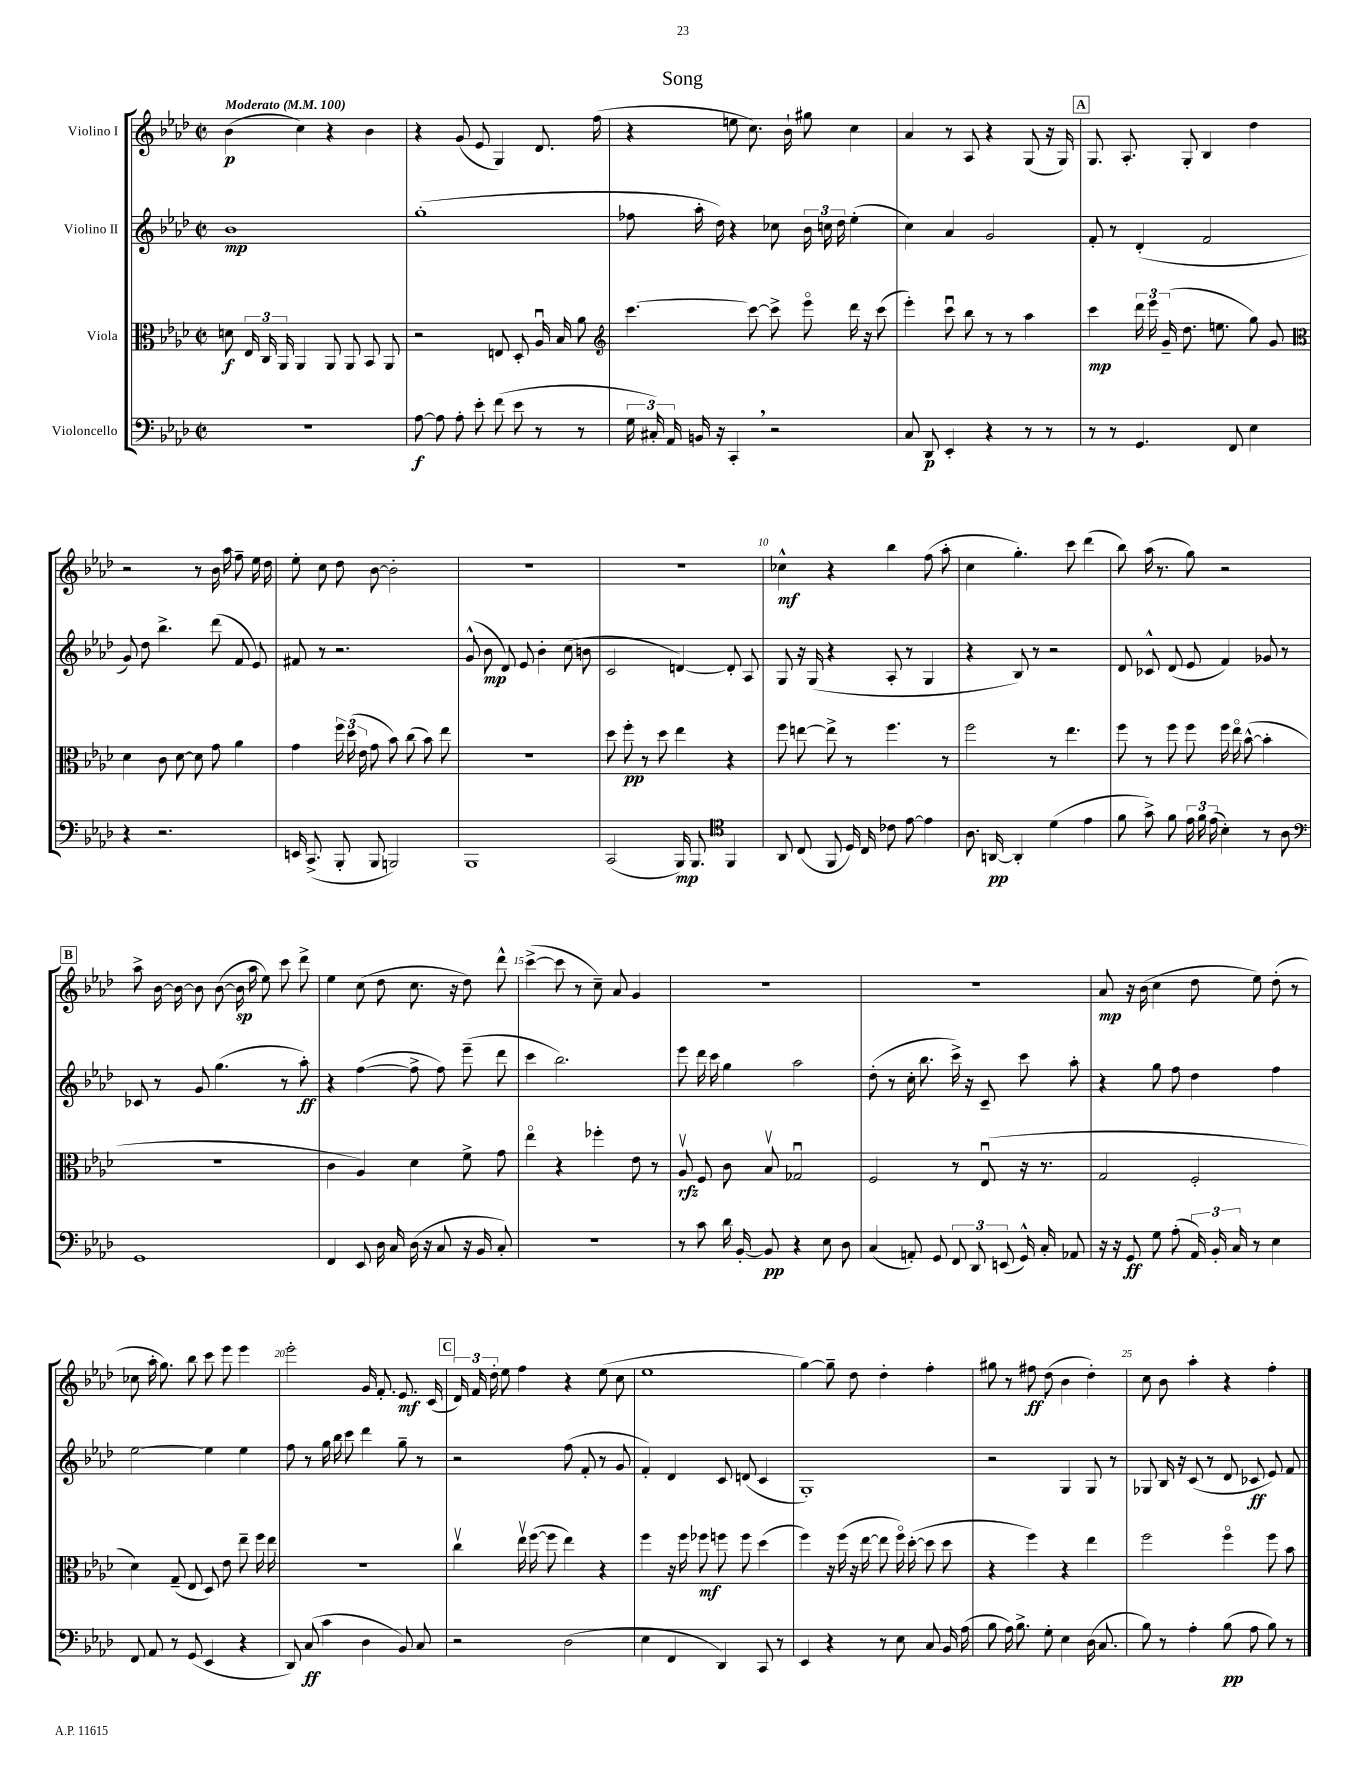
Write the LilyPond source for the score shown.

\header { title = "Song" }
<<
\new StaffGroup <<
\new Staff = "s0" \with { instrumentName = "Violino I" } {
    \clef treble \key aes \major \defaultTimeSignature \time 2/2 \tempo "Moderato" 4 = 100
    \autoBeamOff bes'4\p( c''4) r4 bes'4 |
    r4 g'8( ees'8 g4) des'8. f''16( |
    r4 e''8 c''8.) bes'16-! gis''8 c''4 |
    aes'4 r8 aes8 r4 g8( r16 g16) |
    \mark \markup { \box "A" } g8. aes8.-. g8-. bes4 des''4 |
    r2 r8 bes'16 aes''16 f''8-- ees''16 des''16 |
    ees''8-. c''8 des''8 bes'8~ bes'2-. |
    R1 |
    R1 |
    ces''4-^\mf r4 bes''4 f''8( aes''8-. |
    c''4 g''4.-.) c'''8 des'''4( |
    bes''8) aes''16( r8. g''8) r2 |
    \mark \markup { \box "B" } aes''8-> bes'16~ bes'16~ bes'8 bes'8~( bes'16\sp aes''16 ees''8) c'''8 des'''8-> |
    ees''4 c''8( des''8 c''8. r16 des''8) des'''8-^ |
    c'''4~->( c'''8 r8 c''8--) aes'8 g'4 |
    R1 |
    r1 |
    aes'8\mp r16 bes'16( c''4 des''8 ees''8) des''8-.( r8 |
    ces''8 aes''16-. g''8.) bes''8 c'''8 ees'''8 ees'''4 |
    ees'''2-. g'16 f'8.-. ees'8.\mf c'16( |
    \mark \markup { \box "C" } \tuplet 3/2 { des'16) f'16 des''16-. } ees''8 f''4 r4 ees''8( c''8 |
    ees''1 |
    g''4~) g''8-- des''8 des''4-. f''4-. |
    gis''8 r8 fis''8\ff des''8( bes'4 des''4-.) |
    c''8 bes'8 aes''4-. r4 f''4-. \bar "|." |
}
\new Staff = "s1" \with { instrumentName = "Violino II" } {
    \clef treble \key aes \major \defaultTimeSignature \time 2/2
    \autoBeamOff bes'1\mp |
    g''1-.( |
    fes''8 aes''16-. des''16) r4 ces''8 \tuplet 3/2 { bes'16 c''16 des''16 } ees''4-.( |
    c''4) aes'4 g'2 |
    \mark \markup { \box "A" } f'8-. r8 des'4-.( f'2 |
    g'8) des''8 bes''4.-> des'''8( f'8 ees'8) |
    fis'8 r8 r2. |
    g'8-^( bes'8\mp des'8) ees'8 bes'4-. c''8( b'8 |
    c'2 d'4~) d'8-. aes8 |
    g8 r16 g16( r4 aes8-. r8 g4 |
    r4 bes8) r8 r2 |
    des'8 ces'8-^ des'8( ees'8 f'4) ges'8 r8 |
    \mark \markup { \box "B" } ces'8 r8 g'8 g''4.( r8 aes''8-.\ff) |
    r4 f''4~( f''8-> f''8) ees'''8--( des'''8 |
    c'''4 bes''2.) |
    ees'''8 des'''16 c'''16 g''4 aes''2 |
    des''8-.( r8 c''16-. bes''8. c'''16->) r16 c'8-- c'''8 aes''8-. |
    r4 g''8 f''8 des''4 f''4 |
    ees''2~ ees''4 ees''4 |
    f''8 r8 g''16 bes''16 c'''8 des'''4 g''8-- r8 |
    \mark \markup { \box "C" } r2 f''8( f'8-. r8 g'8 |
    f'4-.) des'4 c'8 d'8( c'4 |
    g1-.) |
    r2 g4 g8 r8 |
    ges8 bes16 r16 c'8( r8 des'8 ces'8\ff ees'8) f'8 \bar "|." |
}
\new Staff = "s2" \with { instrumentName = "Viola" } {
    \clef alto \key aes \major \defaultTimeSignature \time 2/2
    \autoBeamOff d'8\f \tuplet 3/2 { ees16 c16 aes,16 } aes,4 aes,8 aes,8 bes,8 aes,8 |
    r2 e8 des8-. aes16\downbow bes16 aes'8 |
    \clef treble c'''4.~ c'''8~ c'''8-> ees'''8\flageolet des'''16 r16 c'''8( |
    ees'''4-.) c'''8\downbow bes''8 r8 r8 aes''4 |
    \mark \markup { \box "A" } c'''4\mp \tuplet 3/2 { des'''16 ees'''16 g'16--( } des''8. e''8. g''8) g'8 |
    \clef alto des'4 c'8 des'8~ des'8 g'8 aes'4 |
    g'4 \tuplet 3/2 { f''16 des''16( ees'16 } g'8 bes'8) c''8( bes'8) ees''8 |
    r1 |
    des''8 f''8-.\pp r8 des''8 ees''4 r4 |
    f''8 e''8~ e''8-> r8 f''4. r8 |
    f''2 r8 ees''4. |
    f''8 r8 f''8 f''8 f''16 ees''16\flageolet bes'8~-^( bes'4-. |
    \mark \markup { \box "B" } r1 |
    c'4 aes4) des'4 f'8-> g'8 |
    ees''4\flageolet r4 fes''4-. ees'8 r8 |
    aes8\upbow\rfz f8 c'8 bes8\upbow ges2\downbow |
    f2 r8 ees8\downbow( r16 r8. |
    g2 f2-. |
    des'4) g8--( ees8 des8) ees'8 ees''8-- f''16 ees''16 |
    r1 |
    \mark \markup { \box "C" } c''4\upbow ees''16\upbow f''16~( f''8 ees''4) r4 |
    f''4 r16 f''16 fes''8\mf f''8 f''8 des''4( |
    f''4) r16 f''16( r16 ees''16~ ees''8 f''16\flageolet) des''16~-.( des''8 des''8 |
    r4 f''4) r4 ees''4 |
    f''2 f''4\flageolet f''8 bes'8 \bar "|." |
}
\new Staff = "s3" \with { instrumentName = "Violoncello" } {
    \clef bass \key aes \major \defaultTimeSignature \time 2/2
    \autoBeamOff R1 |
    aes8~\f aes8 aes8-. ees'8-. f'8( ees'8 r8 r8 |
    \tuplet 3/2 { g16 cis16-.) aes,16 } b,16 r16 c,4-. \breathe r2 |
    c8 des,8\p ees,4-. r4 r8 r8 |
    \mark \markup { \box "A" } r8 r8 g,4. f,8 ees4 |
    r4 r2. |
    e,16 c,8.->( bes,,8-. bes,,8 b,,2) |
    bes,,1 |
    c,2( bes,,16\mp) bes,,8. \clef tenor f,4 |
    aes,8 c8( f,8 des16) c16 ces'8 ees'8~ ees'4 |
    aes8. a,16~\pp a,4-. des'4( ees'4 |
    f'8 g'8->) f'8 \tuplet 3/2 { ees'16 f'16 ees'16( } bes4-.) r8 aes8 |
    \mark \markup { \box "B" } \clef bass g,1 |
    f,4 ees,8 des16 c16 des16( r16 c8 r16 bes,16 c8-.) |
    r1 |
    r8 c'8 des'16 bes,16~-. bes,8\pp r4 ees8 des8 |
    c4( a,8-.) g,8 \tuplet 3/2 { f,8 des,8 e,8( } g,16-^) c16-. aes,8 |
    r16 r16 g,8\ff g8 aes8-.( \tuplet 3/2 { aes,16) bes,16-. c16 } r8 ees4 |
    f,8 aes,8 r8 g,8( ees,4 r4 |
    des,8) c8\ff( c'4 des4 bes,8) c8 |
    \mark \markup { \box "C" } r2 des2( |
    ees4 f,4 des,4) c,8 r8 |
    ees,4 r4 r8 ees8 c8 bes,16 aes16( |
    bes8 aes16) bes8.-> g8-. ees4 des16( c8. |
    bes8) r8 aes4-. bes8\pp( aes8 bes8) r8 \bar "|." |
}
>>
>>
\layout { \context { \Score \override BarNumber.break-visibility = ##(#f #t #t) barNumberVisibility = #(every-nth-bar-number-visible 5) } }
